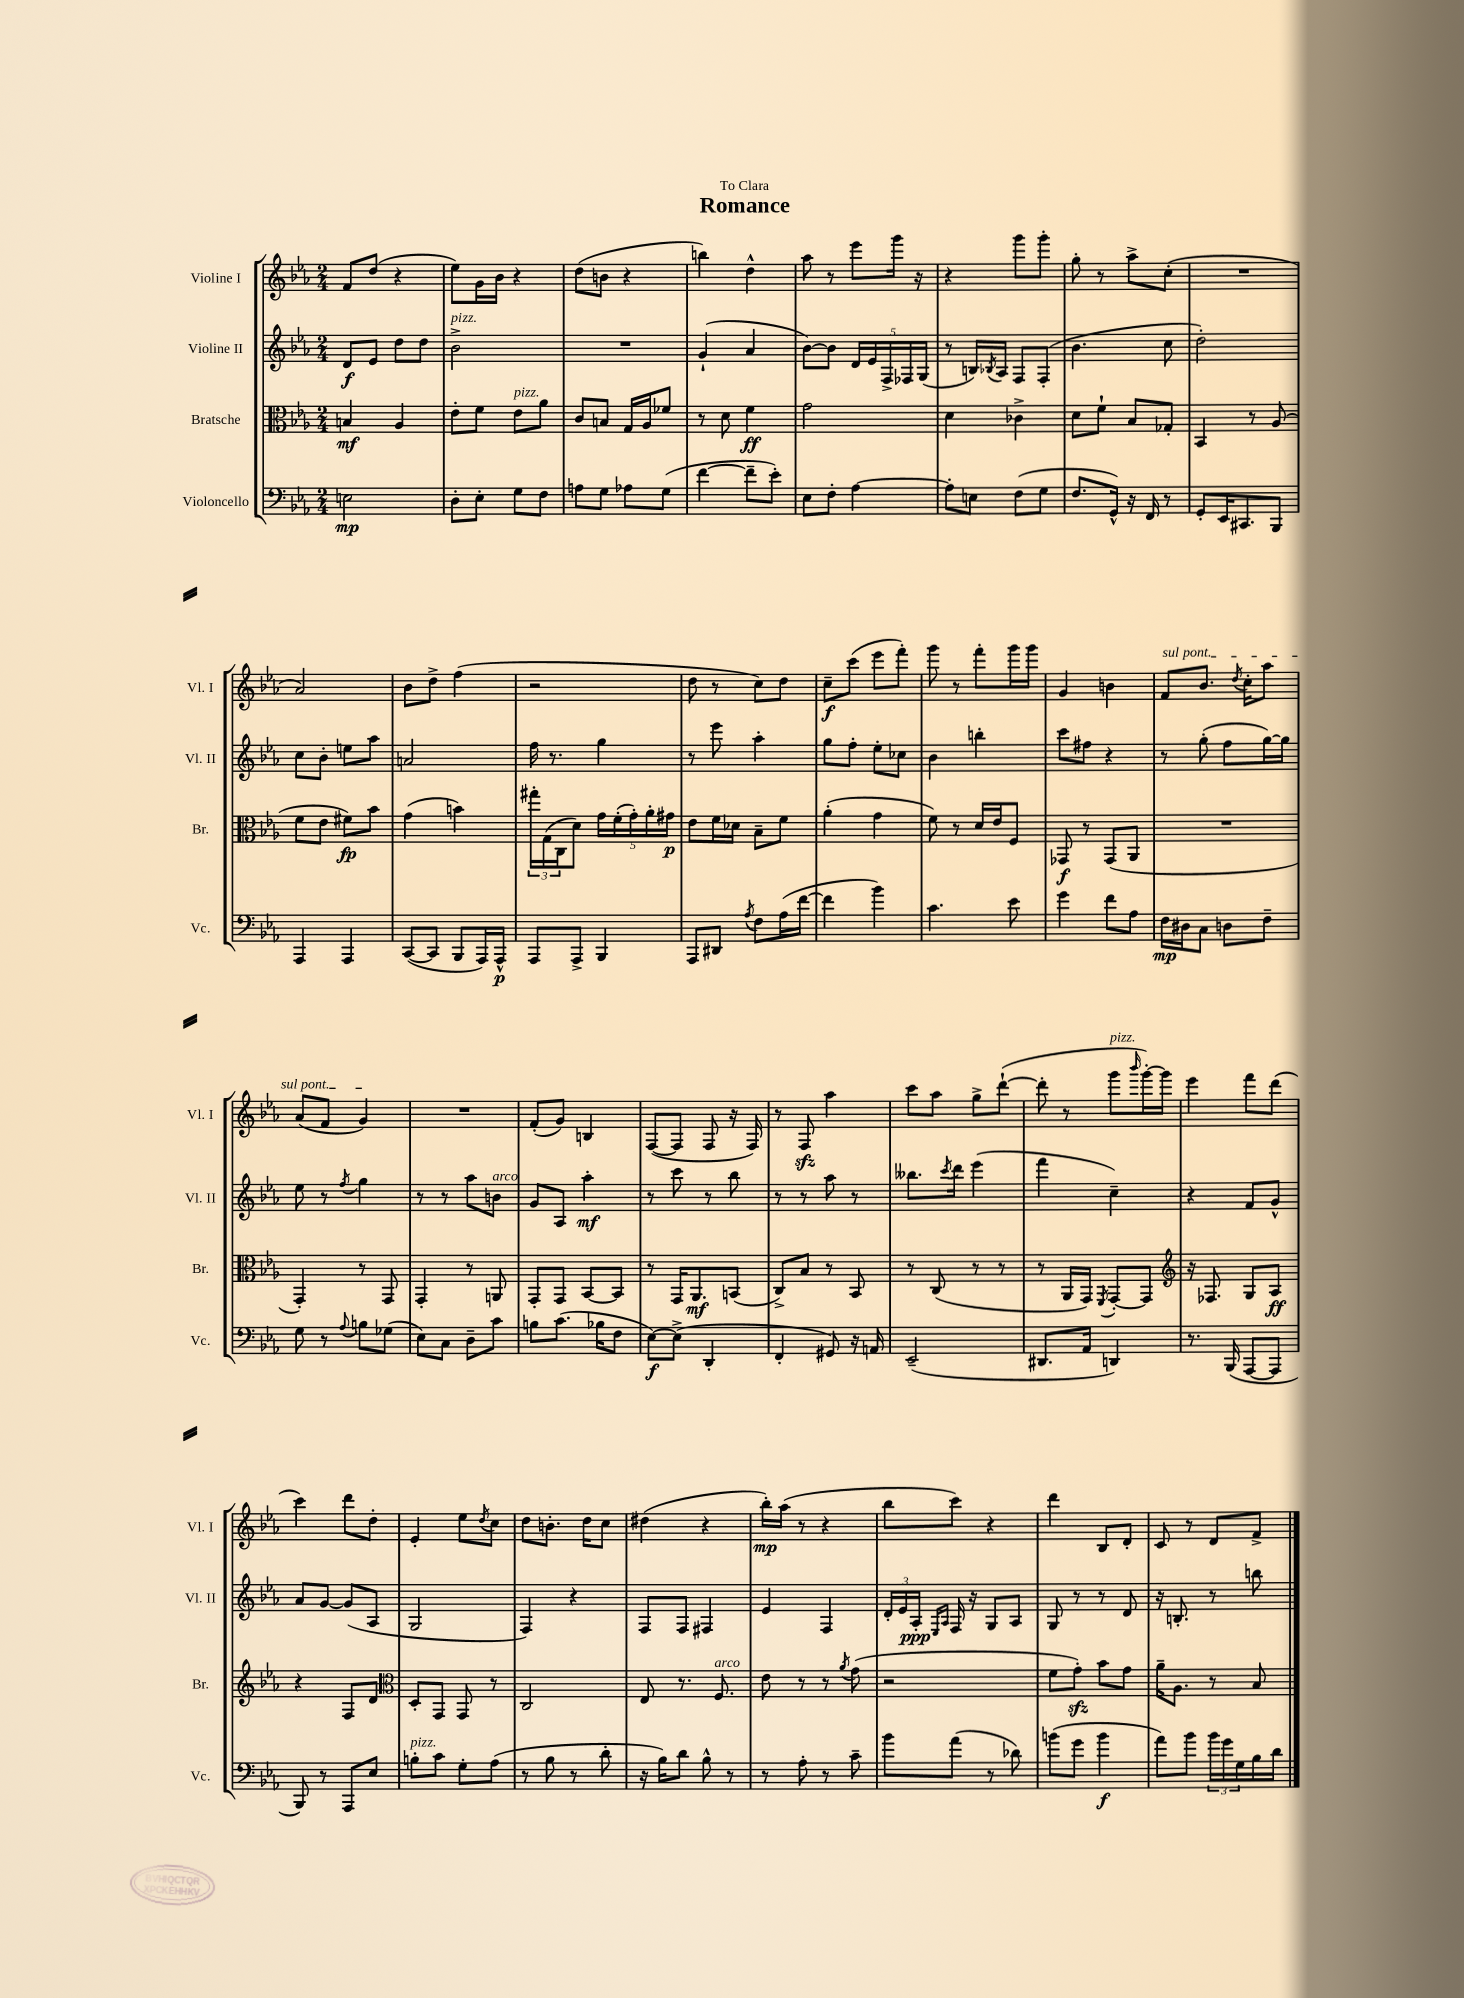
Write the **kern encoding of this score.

**kern	**kern	**kern	**kern
*staff4	*staff3	*staff2	*staff1
*clefF4	*clefC3	*clefG2	*clefG2
*k[b-e-a-]	*k[b-e-a-]	*k[b-e-a-]	*k[b-e-a-]
*M2/4	*M2/4	*M2/4	*M2/4
2E\	4B/	8d/L	8f/L
.	.	8e-/J	(8dd/J
.	4A-/	8dd\L	4r
.	.	8dd\J	.
=	=	=	=
8D'\L	8e-'\L	2b-^\	8ee-\L)
8E-'\J	8f\J	.	16g\L
.	.	.	16b-\JJ
8G\L	8e-\L	.	4r
8F\J	8a-\J	.	.
=	=	=	=
8A\L	8c/L	2r	(8dd\L
8G\J	8B/J	.	8b\J
8A-\L	16G/LL	.	4r
.	16A-/J	.	.
(8G\J	8f-/J	.	.
=	=	=	=
[4f\	8r	(4g`/	4bb\)
.	8d\	.	.
8f~\]L	4f\	4a-/	4dd^^\
8e-'\J)	.	.	.
=	=	=	=
8E-\L	2g\	[8b-\L)	8aa-\
8F'\J	.	8b-\]J	8r
[4A-\	.	20d/LL	8eee-\L
.	.	20e-/	.
.	.	20F^/	.
.	.	.	16ggg\Jk
.	.	20F-/	.
.	.	.	16r
.	.	(20G/JJ	.
=	=	=	=
8A-'\]L	4d\	8r	4r
8E\J	.	16B/LL)	.
.	.	8qB-/	.
.	.	16A-/JJ	.
(8F\L	4c-^\	8F/L	8ggg\L
8G\J	.	(8F'/J	8ggg'\J
=	=	=	=
8.F/L	8d\L	4.b-\	8gg'\
.	8f`\J	.	8r
16GG^^/Jk)	.	.	.
16r	8B-/L	.	8aa-^\L
16FF/	.	.	.
8r	8G-'/J	8cc\	(8cc'\J
=	=	=	=
8GG'/L	4BB-/	2dd'\)	2r
16EE-/K	.	.	.
8.CC#/	.	.	.
.	8r	.	.
8BBB-/J	(8A-/	.	.
=	=	=	=
4AAA-/	8f\L	8cc\L	2a-/)
.	8e-\J	8b-'\J	.
4AAA-/	8f#\L)	8ee\L	.
.	8b-\J	8aa-\J	.
=	=	=	=
([8CC/L	(4g\	2a/	8b-\L
8CC/]J	.	.	8dd^\J
8BBB-/L	4b\)	.	(4ff\
16AAA-/L)	.	.	.
16AAA-^^/JJ	.	.	.
=	=	=	=
8AAA-/L	24gg#'\LL	16ff\	2r
.	(24G\	.	.
.	.	8.r	.
.	24C\J	.	.
8AAA-^/J	8d\J)	.	.
4BBB-/	20g\LL	4gg\	.
.	(20f'\	.	.
.	20g'\)	.	.
.	20a-'\	.	.
.	20g#\JJ	.	.
=	=	=	=
8AAA-/L	8e-\L	8r	8dd\
8DD#/J	16f\L	8eee-\	8r
.	16d-\JJ	.	.
8qA-/	.	.	.
8F\L	8B-~\L	4aa-'\	8cc\L)
(16A-\L	8f\J	.	8dd\J
[16f\JJ	.	.	.
=	=	=	=
4f\]	(4a-'\	8gg\L	8cc~\L
.	.	8ff'\J	(8ccc\J
4b-\)	4g\	8ee-'\L	8eee-\L
.	.	8cc-\J	8fff'\J)
=	=	=	=
4.c\	8f\)	4b-\	8ggg\
.	8r	.	8r
.	16d/LL	4bb'\	8fff'\L
.	16e-/J	.	.
8e-\	8F/J	.	16ggg\L
.	.	.	16ggg\JJ
=	=	=	=
4g\	8GG-/	8ccc\L	4g/
.	8r	8ff#\J	.
8f\L	(8GG-/L	4r	4b\
8A-\J	8AA-/J	.	.
=	=	=	=
16F\LL	2r	8r	8f/L
16D#\J	.	.	.
8C\J	.	(8gg'\	8.b-/J
8D\L	.	8ff\L	.
.	.	.	8qdd/
.	.	.	16cc'\LK
8F~\J	.	[16gg\L)	8aa-\J
.	.	16gg\]JJ	.
=	=	=	=
8G\	4GG'/)	8ee-\	(8a-/L
8r	.	8r	8f/J
8qqA-/	.	8qff/	.
8B\L	8r	4gg\	4g/)
(8G-\J	8GG/	.	.
=	=	=	=
8E-\L)	4GG'/	8r	2r
8C\J	.	8r	.
8D~\L	8r	8aa-\L	.
8c\J	8AA/	8b\J	.
=	=	=	=
8B\L	8GG'/L	8g/L	(8f'/L
(8.c\J	8GG/J	8A-/J	8g/J)
.	[8BB-/L	4aa-'\	4B/
16B-\LK	.	.	.
8F\J	8BB-/]J	.	.
=	=	=	=
[8E-\L)	8r	8r	([8F/L
(8E-^\]J	16GG/LK	8ccc\	8F/]J
.	8.AA-/	.	.
4DD'/	.	8r	8F/
.	(8BB/J	8bb-\	16r
.	.	.	16F/)
=	=	=	=
4FF'/	8C^/L)	8r	8r
.	8B-/J	8r	8F/
8GG#/)	8r	8aa-\	4aa-\
16r	8BB-/	8r	.
16AA/	.	.	.
=	=	=	=
(2EE-~/	8r	8.bb--\L	8ccc\L
.	(8C/	.	8aa-\J
.	.	8qccc/	.
.	.	16ddd\Jk	.
.	8r	(4eee-\	8gg^\L
.	8r	.	([8ddd`\J
=	=	=	=
8.DD#/L	8r	4fff\	8ddd'\]
.	16AA-/LL	.	8r
16AA-/Jk	16GG/JJ)	.	.
.	8qFF/	.	.
4DD/)	[8GG'/L	4cc~\)	8ggg\L
.	.	.	16qqbbb-/
.	8GG/]J	.	[16ggg'\L)
.	.	.	16ggg\]JJ
=	=	=	=
*	*clefG2	*	*
8.r	16r	4r	4eee-\
.	8.F-/	.	.
(16BBB-/	.	.	.
[8AAA-/L	8G/L	8f/L	8fff\L
8AAA-/]J	8A-/J	8g^^/J	(8ddd\J
=	=	=	=
8BBB-/)	4r	8a-/L	4ccc\)
8r	.	[8g/J	.
8AAA-/L	8F/L	(8g/]L	8ddd\L
8E-/J	8d/J	8A-/J	8dd'\J
=	=	=	=
*	*clefC3	*	*
8B'\L	8D'/L	2G/	4e-'/
8c\J	8GG/J	.	.
8G'\L	8GG/	.	8ee-\L
.	.	.	8qdd/
(8A-\J	8r	.	8cc\J
=	=	=	=
8r	2C/	4F/)	8dd\L
8B-\	.	.	8.b'\J
8r	.	4r	.
.	.	.	16dd\LK
8d'\	.	.	8cc\J
=	=	=	=
16r	8E-/	8F/L	(4dd#\
16B-\LK)	.	.	.
8d\J	8.r	8F/J	.
8B-^^\	.	4F#/	4r
.	8.F/	.	.
8r	.	.	.
=	=	=	=
8r	8e-\	4e-/	16bb-'\LL)
.	.	.	(16aa-\JJ
8A-'\	8r	.	8r
8r	8r	4F/	4r
.	8qa-/	.	.
8c~\	(8g\	.	.
=	=	=	=
8b-\L	2r	24d'/LL	8bb-\L
.	.	24e-/	.
.	.	24A-'/JJ	.
.	.	16qqE-/LL	.
.	.	16qqA-/JJ	.
(8a-\J	.	16F/	8ccc\J)
.	.	16r	.
8r	.	8G/L	4r
8d-\)	.	8A-/J	.
=	=	=	=
(8b\L	8f\L	8G/	4ddd\
8g\J	8g'\J)	8r	.
4b\	8b-\L	8r	8B-/L
.	8g\J	8d/	8d'/J
=	=	=	=
8a-\L)	16a-~\LK	16r	8c/
.	8.A-\J	8.B'/	.
8b-\J	.	.	8r
24b-\LL	8r	8r	8d/L
24g\	.	.	.
24G\	.	.	.
16B-\	8B-/	8bb\	8f^/J
16d\JJ	.	.	.
==	==	==	==
*-	*-	*-	*-
